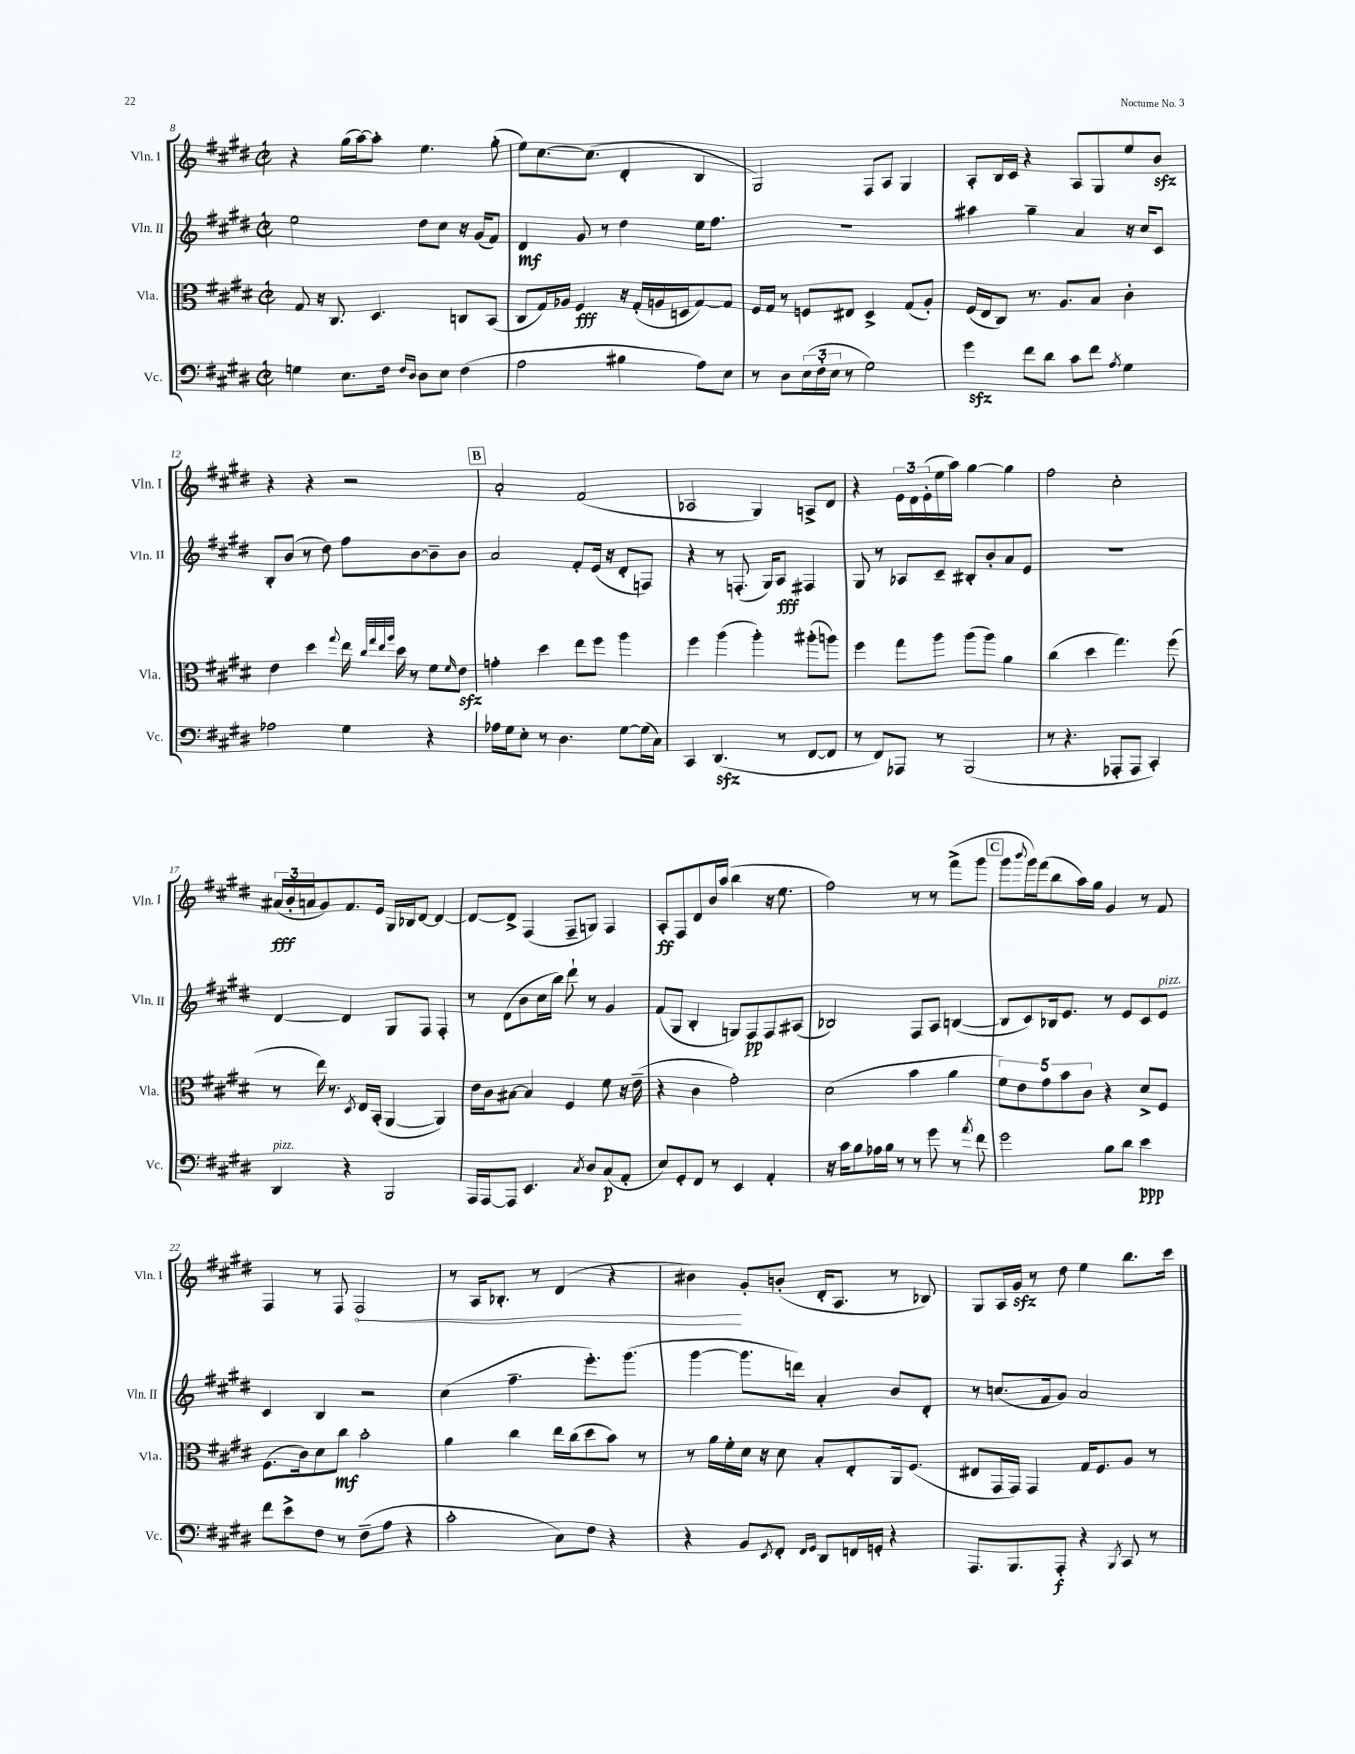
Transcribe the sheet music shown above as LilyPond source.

<<
\new StaffGroup <<
\new Staff = "s0" \with { instrumentName = "Vln. I" shortInstrumentName = "Vln. I" } {
    \clef treble \key e \major \defaultTimeSignature \time 2/2
    r4 gis''16( a''16~) a''8-. e''4. gis''8-.( |
    e''8) cis''8.~ cis''8.( dis'4-. b4 |
    gis2) fis8 a8 gis4 |
    a8-. b16 cis'16 r4 a8 gis8 e''8 b'8\sfz |
    r4 r4 r2 |
    \mark \markup { \box "B" } a'2-. fis'2( |
    aes2 gis4) a8-> dis'8 |
    r4 \tuplet 3/2 { e'16 dis'16 e'16-.( } e''16 a''16) gis''4~ gis''4 |
    fis''2 cis''2-. |
    \tuplet 3/2 { ais'16\fff( b'16-. a'16 } gis'8) fis'8. e'16 gis16 bes16 dis'8~ dis'4~ |
    dis'8~ dis'8-> fis4( fis8-- g8) fis4 |
    a8-.\ff fis8 dis'8 b'16 a''16( b''4 r16 e''8. |
    fis''2) r8 r8 fis'''8->( gis'''8 |
    \mark \markup { \box "C" } gis'''8 \appoggiatura { b'''8 } gis'''16) fis'''16( b''8 a''16) gis''16 gis'4 r8 fis'8 |
    fis4 r8 fis8 \once \override Hairpin.circled-tip = ##t fis2\< |
    r8 a16 bes8.-. r8 dis'4( r4 |
    bis'4\!) gis'8-. b'8-.( dis'16-. a8. r8 bes8) |
    gis8 a16 gis'16\sfz r8 dis''8 e''4 b''8. cis'''16 \bar "|." |
}
\new Staff = "s1" \with { instrumentName = "Vln. II" shortInstrumentName = "Vln. II" } {
    \clef treble \key e \major \defaultTimeSignature \time 2/2
    e''2 dis''8 cis''8 r16 gis'16( fis'8) |
    dis'4\mf gis'8 r8 dis''4 e''16 fis''8. |
    R1 |
    ais''4 gis''4-- a'4 r16 cis''16 cis'8 |
    b8-. b'8( r8 dis''8) fis''8 b'8~ b'8-- b'8 |
    \mark \markup { \box "B" } a'2 fis'8-. e'16( r16 dis'8-. f8) |
    r4 r8 f8.-.( gis16) a8\fff fis4 |
    gis8 r8 aes8 cis'8-- bis8-. b'8-. a'8 e'8 |
    R1 |
    dis'4~ dis'4 gis8 fis8 fis4-. |
    r8 dis'8( b'8 cis''16 b''16) dis'''8-! r8 gis'4 |
    fis'8( gis8 b4-. g8) fis8\pp fis8 ais8( |
    bes2) fis8 a8 b4~( |
    \mark \markup { \box "C" } b8 cis'8) bes16 e'8. r8 e'8 cis'8 e'8^\markup { \italic "pizz." } |
    cis'4 b4 r2 |
    cis''4( fis''4.-- e'''8.-.) gis'''8.( |
    gis'''4~ gis'''8. d'''16) a'4-. b'8 dis'8-. |
    r8 c''8.( fis'16 gis'8) a'2 \bar "|." |
}
\new Staff = "s2" \with { instrumentName = "Vla." shortInstrumentName = "Vla." } {
    \clef alto \key e \major \defaultTimeSignature \time 2/2
    gis8 r16 cis8. dis4. c8 b,8( |
    cis8 gis16) aes16 fis4\fff r16 gis16-.( a16 d16 gis8~) gis8 |
    fis16 gis16 r8 f8 eis8 dis4-> gis8( a8-.) |
    fis16( e16 cis8) r8. a8. b8 cis'4-. |
    e'4 dis''4 \appoggiatura { gis''8 } e''16 \grace { cis''32 gis''32 e''32 a''32 } dis''16 r8 fis'8 \grace { fis'16 } e'8\sfz |
    \mark \markup { \box "B" } g'4-. dis''4 e''8 fis''8 a''4 |
    fis''4 a''4( a''4-.) ais''8-.( a''8) |
    fis''4 gis''8 a''8 a''8( a''8) a'4 |
    cis''4( dis''4 gis''4.) fis''8( |
    r8 e''16) r8. \acciaccatura { dis8 } e16 b,16-.( a,4~ a,4) |
    e'16 cis'16 bis8~ bis4 fis4 fis'8 r16 e'16--( |
    r4 cis'4 gis'2-.) |
    dis'2( b'4 a'4 |
    \mark \markup { \box "C" } \tuplet 5/4 { fis'8) e'8 gis'8 b'8 cis'8 } r4 dis'8-> fis8 |
    fis8.( cis'16) dis'8 cis''8\mf b'2-. |
    a'4 cis''4 e''16 cis''16( dis''8 b'8) r8 |
    r8 a'16 fis'16-. dis'16 r16 dis'8 b8-. e8-. a,16 fis8.( |
    eis8 gis,16 gis,16) gis,4 gis16 fis8. a8 r8 \bar "|." |
}
\new Staff = "s3" \with { instrumentName = "Vc." shortInstrumentName = "Vc." } {
    \clef bass \key e \major \defaultTimeSignature \time 2/2
    g4 e8. fis16 \grace { fis16 dis16 } dis8 e8 fis4( |
    a2 bis4 a8) e8 |
    r8 dis8 \tuplet 3/2 { e16( fis16-. e16 } r8 gis2) |
    gis'4\sfz fis'8 dis'8 cis'8 fis'8 \acciaccatura { a8 } gis4 |
    aes2 gis4 r4 |
    \mark \markup { \box "B" } aes16 gis16 e8-. r8 dis4. gis8~ gis16( cis16) |
    cis,4 dis,4.\sfz( r8 fis,8~ fis,8 |
    r8 fis,8) aes,,8 r8 b,,2( |
    r8 r4. aes,,8-. aes,,8 cis,4-.) |
    dis,4^\markup { \italic "pizz." } r4 b,,2 |
    a,,16 a,,16~ a,,8 e,4. \acciaccatura { cis8 } dis8 cis8\p( a,8-. |
    e8) gis,8-. fis,8 r8 e,4 a,4-. |
    r16 cis'16 b8 aes16 b16 r8 r8 gis'8 r8 \acciaccatura { a'8 } fis'8 |
    \mark \markup { \box "C" } gis'2 b8 dis'8 e'4\ppp |
    fis'8 e'8-> fis8 r8 fis8--( a8 r4 |
    cis'2-. cis8) fis8 r4 |
    r4 b,8 \acciaccatura { e,8 } fis,8-. \grace { fis,16 gis,16 } dis,8 f,16 g,16-. r4 |
    a,,8. b,,8. a,,8-.\f r4 \acciaccatura { b,,8 } cis,8 r8 \bar "|." |
}
>>
>>
\layout { \context { \Score currentBarNumber = #8 } }
